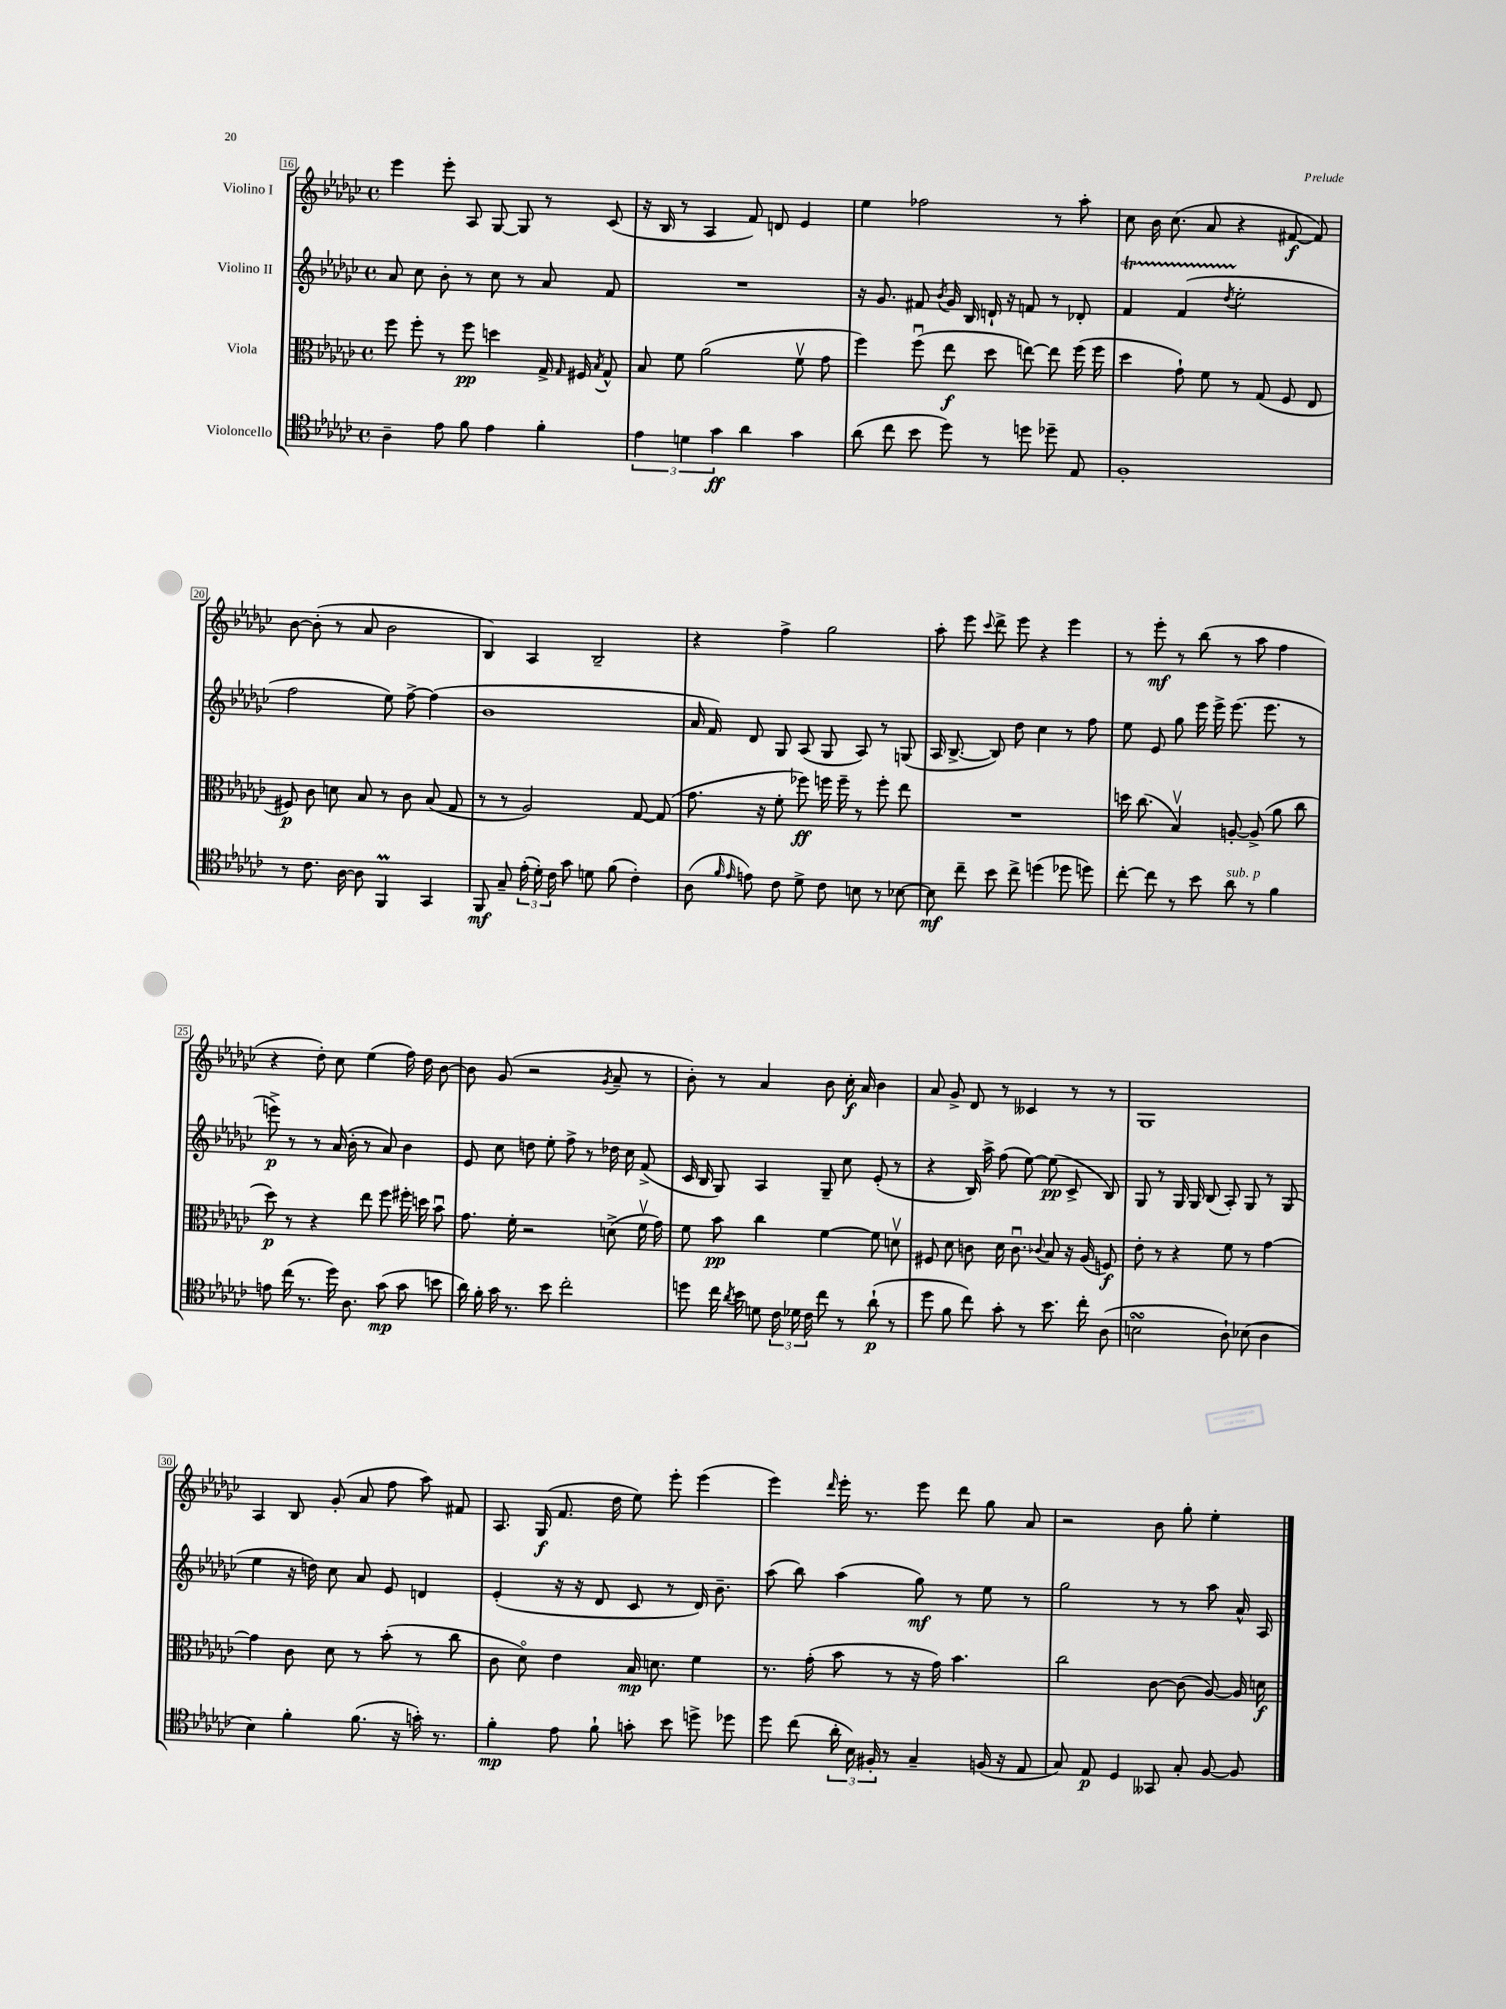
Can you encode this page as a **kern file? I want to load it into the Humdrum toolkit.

**kern	**kern	**kern	**kern
*staff4	*staff3	*staff2	*staff1
*clefC4	*clefC3	*clefG2	*clefG2
*k[b-e-a-d-g-c-]	*k[b-e-a-d-g-c-]	*k[b-e-a-d-g-c-]	*k[b-e-a-d-g-c-]
*M4/4	*M4/4	*M4/4	*M4/4
*met(c)	*met(c)	*met(c)	*met(c)
4A-~\	8ff\	8a-/	4eee-\
.	8ff'\	8cc-\	.
8e-\	8r	8b-'\	8eee-'\
8f\	8ff\	8r	8A-/
4e-\	4dd\	8cc-\	[8G-/
.	.	8r	8G-/]
4f'\	16G-^/	8a-/	8r
.	16qqG-/	.	.
.	16F#/	.	.
.	8qB-/	.	.
.	8G-^^/	8f/	(8c-/
=	=	=	=
6e-\	8B-/	1r	16r
.	.	.	16B-/
.	8f\	.	8r
6d\	.	.	.
.	(2a-\	.	4A-/
6g-\	.	.	.
4a-\	.	.	8f/)
.	.	.	8d/
4g-\	8fv\	.	4e-/
.	8g-\	.	.
=	=	=	=
(8a-\	4ff\)	16r	4ee-\
.	.	8.g-/	.
8cc-\	.	.	.
8b-\	(8ffu\	8f#/	2ff-\
.	.	8qb-/	.
8dd-\)	8ee-\	16g-/	.
.	.	16B-/	.
8r	8dd-\	16d`/	.
.	.	16r	.
8dd\	[8ee\)	8f/	.
8dd-~\	8ee\]	8r	8r
8E-/	(16ff\	8d-'/	8aa-'\
.	16ff\	.	.
=	=	=	=
1F'	4dd-\	4f/	8cc-\
.	.	.	16b-\
.	.	.	(8.cc-\
.	8g-`\)	(4f/	.
.	8f\	.	8a-/
.	.	8qdd-/	.
.	8r	2ee-'\	4r
.	(8G-/	.	.
.	8F/	.	[8f#/
.	8E-/	.	8f#/])
=	=	=	=
8r	8F#/)	2ff\	[8b-\
8.c-\	8c-\	.	(8b-'\]
.	8d\	.	8r
[16A-\	.	.	.
8A-\]	8B-/	.	8a-/
4FF/	8r	8ee-\)	2b-\
.	8c-\	[8ff^\	.
4GG-/	(8B-/	(4ff\]	.
.	8G-/	.	.
=	=	=	=
8FF/	8r	1b-	4B-/)
8G-~/	8r	.	.
(24e-'\	2A-/)	.	4A-/
24d-'\)	.	.	.
24c-\	.	.	.
8g-\	.	.	.
8d\	.	.	2B-~/
(8f\	.	.	.
4c-'\)	[8G-/	.	.
.	(8G-/]	.	.
=	=	=	=
(8A-\	8.g-\	16a-/	4r
.	.	16f/)	.
16qqf/	.	.	.
16qqe-/	.	.	.
8e\)	.	8d-/	.
.	16r	.	.
8c-\	8f'\	8G-/	4ff^\
8d-^\	8ff-\)	(8A-/	.
8c-\	16ff\	8G-/	2gg-\
.	16ff~\	.	.
8B\	8r	8A-/)	.
8r	8ff'\	8r	.
[8B-\	8ee-\	(8G/	.
=	=	=	=
8B-\]	1r	16A-/	8aa-'\
.	.	[8.B-^/	.
8cc-~\	.	.	8eee-\
.	.	.	8qqccc-/
8b-\	.	8B-/])	8ddd-^\
8cc-^\	.	8dd-\	8eee-\
(4dd\	.	4cc-\	4r
8dd-\	.	8r	4eee-\
8dd\)	.	8ff\	.
=	=	=	=
[8cc-'\	16dd\	8ee-\	8r
.	(8.cc-\	.	.
8cc-\]	.	8e-/	8eee-'\
8r	4B-v/)	8gg-\	8r
8b-\	.	16eee-\	(8bb-\
.	.	16eee-^\	.
8a-\	[8A'/	(8.eee-\	8r
8r	(8A^/]	.	8aa-\
.	.	8.eee-\	.
4f\	8a-\	.	4ff\
.	8cc-\	8r	.
=	=	=	=
8e\	8dd-\)	8eee^\)	4r
(16cc-\	8r	8r	.
8.r	.	.	.
.	4r	8r	8dd-'\)
16dd-\)	.	(16a-/	8cc-\
8.A-\	.	16b-'\	.
.	8ee-\	8r	(4ee-\
(8g-\	8ff\	8a-/)	.
8g-\	16ff#'\	4b-\	16ff\)
.	16dd\	.	16dd-\
8b\	8b-u\	.	[8b-\
=	=	=	=
16a-\)	8.g-\	8e-/	8b-\]
16f'\	.	.	.
16g-\	.	8cc-\	(8g-/
8.r	16f'\	.	.
.	2r	8dd\	2r
8b-\	.	8ee-'\	.
2cc-'\	.	8ff^\	.
.	.	8r	.
.	.	.	8qg-/
.	(8d^\	16dd-\	8a-~/
.	.	16cc-\	.
.	16fv\	(8f^/	8r
.	16g-\)	.	.
=	=	=	=
8dd\	8f\	16c-/	8b-'\)
.	.	16B-/	.
16cc-\	8b-\	8G-/)	8r
8qa-/	.	.	.
16b-\	.	.	.
8d\	4cc-\	4A-/	4a-/
24c-\	.	.	.
24d-\	.	.	.
24c-\	.	.	.
8cc-\	[4f\	8G-~/	8b-\
8r	.	8cc-\	16cc-'\
.	.	.	16a-/
(8a-`\	8f\]	(8e-'/	4b-\
8r	8dv\	8r	.
=	=	=	=
8dd-\	8F#/	4r	8a-/
8f\	8d-\	.	8g-^/
8cc-\)	8c\	16B-/)	8d-/
.	.	16aa-^\	.
8g-'\	16d-\	(8ff\	8r
.	8.cu\	.	.
8r	.	[8ee-\)	4c--/
.	8qqc-/	.	.
8.b-\	8B-/	(8ee-\]	.
.	16r	8c-^/	8r
16cc-'\	(16A-/	.	.
(8A-\	8F/)	8B-/)	8r
=	=	=	=
2B\	8e-'\	8G-/	1G-
.	8r	8r	.
.	4r	16G-/	.
.	.	16G-/	.
.	.	(8B-/	.
8A-`\)	8f\	8A-'/)	.
(8B-\	8r	8G-/	.
4A-\	[4g-\	8r	.
.	.	(8G-/	.
=	=	=	=
4B-\)	4g-\]	4ee-\	4A-/
4f'\	8c-\	16r	8B-/
.	.	16dd\)	.
.	8d-\	8cc-\	(8g-'/
(8.f\	8r	8a-/	8a-/
.	(8b-'\	8e-/	8ff\
16r	.	.	.
16g'\)	8r	4d/	8aa-\)
8.r	.	.	.
.	8cc-\	.	8f#/
=	=	=	=
4f'\	8c-\	(4e-'/	8.A-/
.	8d-o\)	.	.
.	.	.	(16G-/
8e-\	4e-\	16r	8.f/
.	.	16r	.
8f`\	.	8d-/	.
.	.	.	16dd-\
8g'\	16B-/	8c-/	8ee-\)
.	8.d\	.	.
8b-\	.	8r	8eee-'\
8dd^\	4f\	16d-/)	(4eee-\
.	.	8.b-~\	.
8dd-\	.	.	.
=	=	=	=
8dd-\	8.r	(8aa-\	4eee-\)
(8cc-\	.	8bb-\)	.
.	(16g-'\	.	.
.	.	.	16qqddd-/
24a-'\	8b-\	(4aa-\	16eee-'\
24B-\)	.	.	.
.	.	.	8.r
24F#'/	.	.	.
8r	8r	.	.
4G-~/	16r	8gg-\)	8eee-\
.	16g-\)	.	.
.	4.b-\	8r	8ddd-\
(16F/	.	8ee-\	8gg-\
16r	.	.	.
8E-/	.	8r	8a-/
=	=	=	=
8G-/)	2cc-\	2gg-\	2r
8E-/	.	.	.
4D-/	.	.	.
8GG--/	[8c-\	8r	8b-\
8G-'/	(8c-\]	8r	8gg-'\
[8F/	[8A-/)	8aa-\	4ee-'\
8F/]	16A-/]	16a-^^/	.
.	16d\	16A-/	.
==	==	==	==
*-	*-	*-	*-
